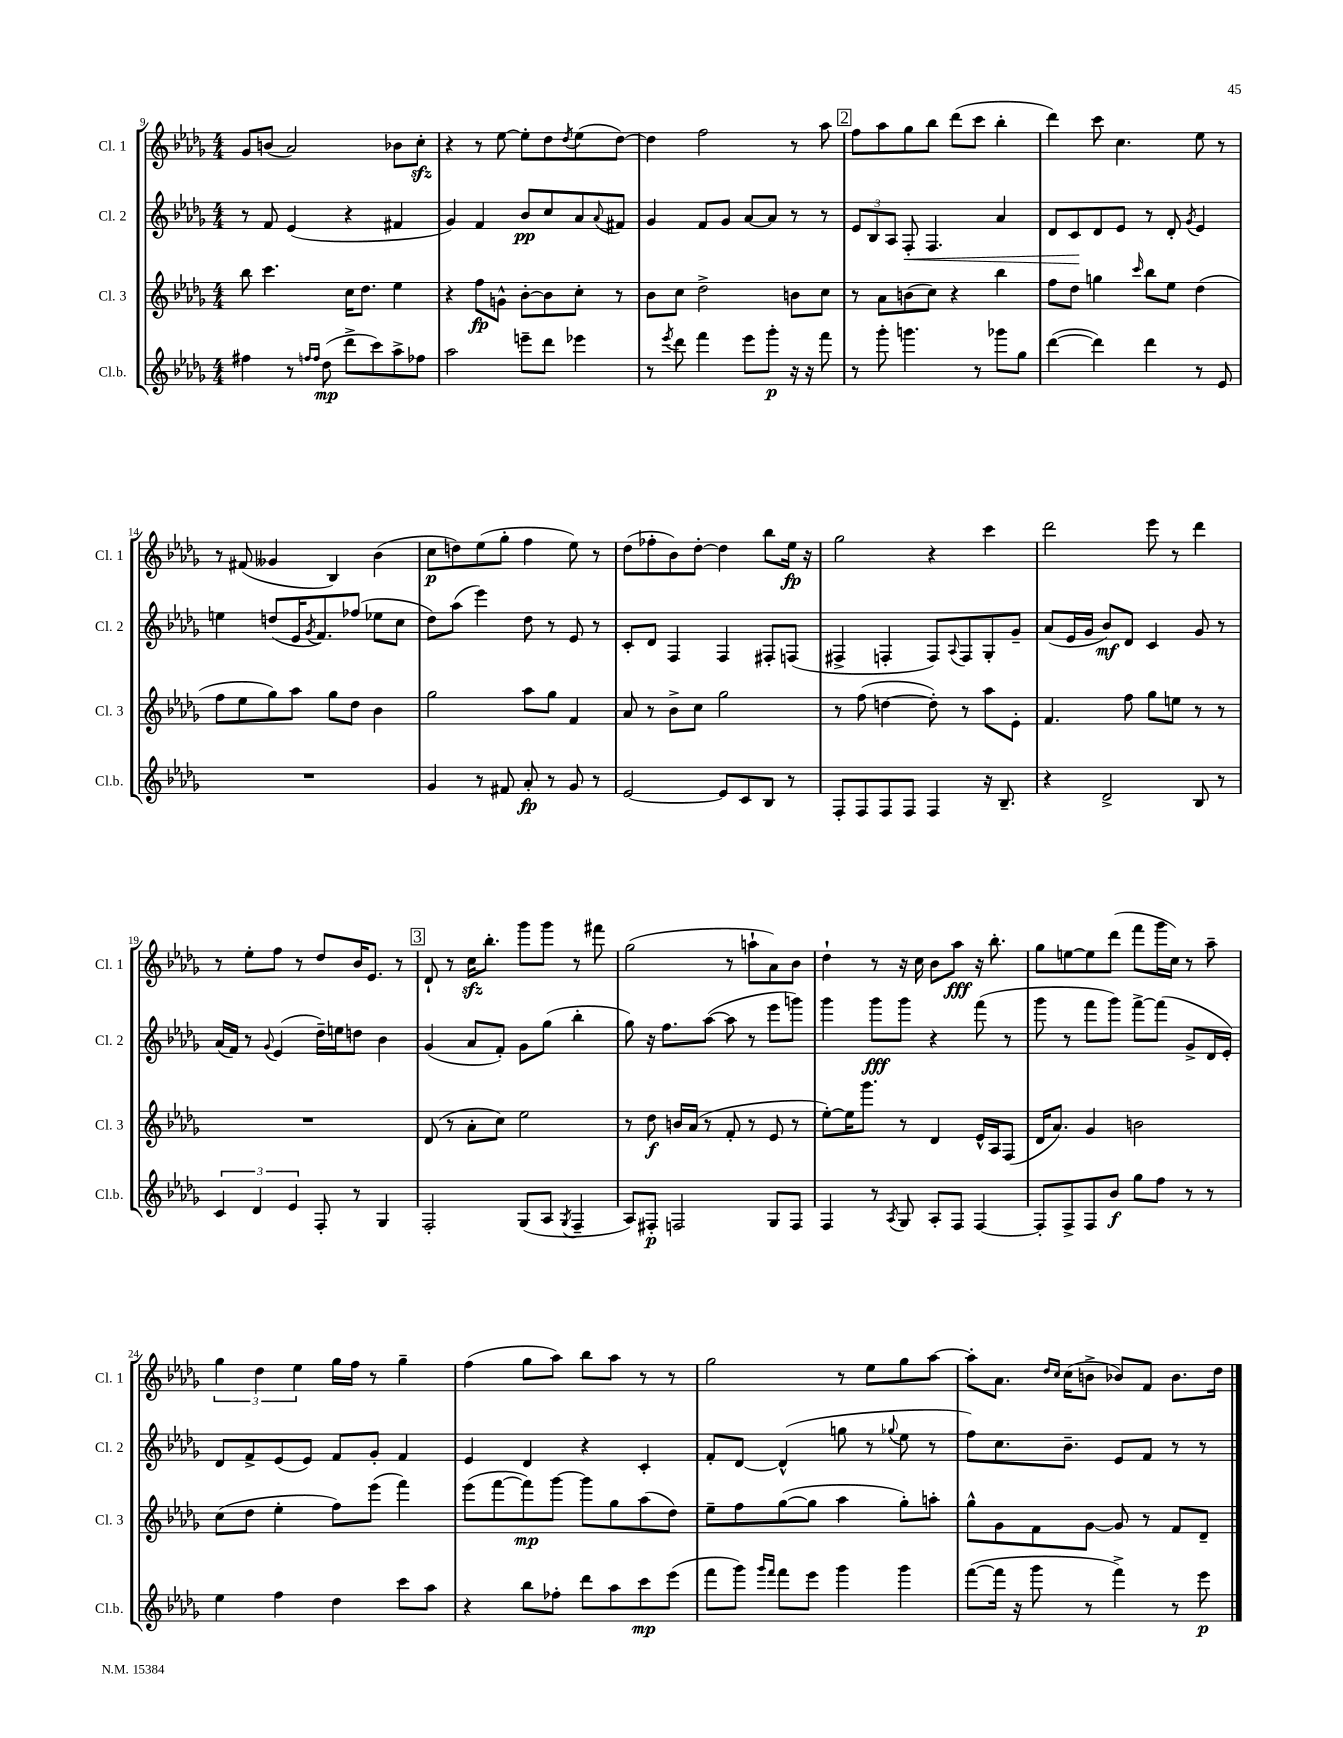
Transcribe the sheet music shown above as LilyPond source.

<<
\new StaffGroup <<
\new Staff = "s0" \with { instrumentName = "Cl. 1" shortInstrumentName = "Cl. 1" } {
    \clef treble \key des \major \numericTimeSignature \time 4/4
    ges'8 b'8( aes'2) bes'8 c''8-.\sfz |
    r4 r8 ees''8~ ees''8-. des''8 \acciaccatura { des''8 } ees''8( des''8~) |
    des''4 f''2 r8 aes''8 |
    \mark \markup { \box "2" } f''8 aes''8 ges''8 bes''8 des'''8( c'''8 bes''4-. |
    des'''4) c'''8 c''4. ees''8 r8 |
    r8 fis'8( geses'4 bes4) bes'4( |
    c''8\p d''8) ees''8( ges''8-. f''4 ees''8) r8 |
    des''8( fes''8-. bes'8) des''8~-. des''4 bes''8 ees''16\fp r16 |
    ges''2 r4 c'''4 |
    des'''2 ees'''8 r8 des'''4 |
    r8 ees''8-. f''8 r8 des''8 bes'16 ees'8. r8 |
    \mark \markup { \box "3" } des'8-! r8 c''16\sfz bes''8.-. ges'''8 ges'''8 r8 fis'''8 |
    ges''2( r8 a''8-! aes'8) bes'8 |
    des''4-! r8 r16 c''16 bes'8 aes''8\fff r16 bes''8.-. |
    ges''8 e''8~ e''8 des'''8( f'''8 ges'''16 c''16) r8 aes''8-- |
    \tuplet 3/2 { ges''4 des''4 ees''4 } ges''16 f''16 r8 ges''4-- |
    f''4( ges''8 aes''8) bes''8 aes''8 r8 r8 |
    ges''2 r8 ees''8 ges''8 aes''8~ |
    aes''8-. aes'8. \grace { des''16 c''16 } c''16( b'8-> bes'8) f'8 bes'8. des''16 \bar "|." |
}
\new Staff = "s1" \with { instrumentName = "Cl. 2" shortInstrumentName = "Cl. 2" } {
    \clef treble \key des \major \numericTimeSignature \time 4/4
    r8 f'8 ees'4( r4 fis'4 |
    ges'4) f'4 bes'8\pp c''8 aes'8 \appoggiatura { aes'8 } fis'8 |
    ges'4 f'8 ges'8 aes'8~ aes'8 r8 r8 |
    \mark \markup { \box "2" } \tuplet 3/2 { ees'8 bes8 aes8 } f8-.\< f4. aes'4 |
    des'8 c'8\! des'8 ees'8 r8 des'8-. \acciaccatura { ges'8 } ees'4 |
    e''4 d''8( ees'16 \acciaccatura { ges'8 } f'8.) fes''8( ees''8 c''8 |
    des''8) aes''8( ees'''4) des''8 r8 ees'8 r8 |
    c'8-. des'8 f4 f4 fis8-. f8( |
    fis4-> f4-. f8) \appoggiatura { aes8 } f8 ges8-. ges'8-- |
    aes'8( ees'16 ges'16 bes'8\mf) des'8 c'4 ges'8 r8 |
    aes'16( f'16) r8 \appoggiatura { ges'8 } ees'4( des''16--) e''16 d''8 bes'4 |
    \mark \markup { \box "3" } ges'4( aes'8 f'8-.) ges'8 ges''8( bes''4-. |
    ges''8) r16 f''8. aes''8~( aes''8 r8 ees'''8 g'''8) |
    ges'''4 ges'''8\fff ges'''8 r4 f'''8( r8 |
    ges'''8 r8 f'''8 ges'''8) f'''8~-> f'''8( ges'8-> des'16 ees'16-.) |
    des'8 f'8-> ees'8( ees'8) f'8 ges'8-. f'4 |
    ees'4 des'4 r4 c'4-. |
    f'8-. des'8~ des'4-^( g''8 r8 \appoggiatura { ges''8 } ees''8 r8 |
    f''8) c''8. bes'8.-- ees'8 f'8 r8 r8 \bar "|." |
}
\new Staff = "s2" \with { instrumentName = "Cl. 3" shortInstrumentName = "Cl. 3" } {
    \clef treble \key des \major \numericTimeSignature \time 4/4
    bes''8 c'''4. c''16 des''8. ees''4 |
    r4 f''8\fp g'8-^ bes'8~-. bes'8 c''8-. r8 |
    bes'8 c''8 des''2-> b'8 c''8 |
    \mark \markup { \box "2" } r8 aes'8 b'8( c''8) r4 bes''4 |
    f''8 des''8 g''4 \grace { c'''16 } bes''8 ees''8 des''4( |
    f''8 ees''8 ges''8) aes''8 ges''8 des''8 bes'4 |
    ges''2 aes''8 ges''8 f'4 |
    aes'8 r8 bes'8-> c''8 ges''2 |
    r8 f''8( d''4~ d''8-.) r8 aes''8 ees'8-. |
    f'4. f''8 ges''8 e''8 r8 r8 |
    R1 |
    \mark \markup { \box "3" } des'8( r8 aes'8-. c''8) ees''2 |
    r8 des''8\f b'16 aes'16( r8 f'8-. r8 ees'8 r8 |
    ees''8~-.) ees''16 ges'''8. r8 des'4 ees'16-^ aes16 f8( |
    des'16 aes'8.) ges'4 b'2 |
    c''8( des''8 ees''4-. f''8) ees'''8( f'''4) |
    ees'''8( f'''8~ f'''8\mp) ges'''8~ ges'''8 ges''8 aes''8( des''8) |
    ees''8-- f''8 ges''8~( ges''8 aes''4 ges''8-.) a''8-. |
    ges''8-^ ges'8 f'8 ges'8~ ges'8 r8 f'8 des'8-- \bar "|." |
}
\new Staff = "s3" \with { instrumentName = "Cl.b." shortInstrumentName = "Cl.b." } {
    \clef treble \key des \major \numericTimeSignature \time 4/4
    fis''4 r8 \grace { f''16 f''16 } des''8\mp( des'''8-> c'''8) aes''8-> fes''8 |
    aes''2 e'''8-- des'''8 ees'''4 |
    r8 \acciaccatura { ees'''8 } des'''8 f'''4 ees'''8 ges'''8-.\p r16 r16 f'''8 |
    \mark \markup { \box "2" } r8 ges'''8-. g'''4. r8 ges'''8 ges''8 |
    des'''4~( des'''4) des'''4 r8 ees'8 |
    R1 |
    ges'4 r8 fis'8 aes'8-.\fp r8 ges'8 r8 |
    ees'2~ ees'8 c'8 bes8 r8 |
    f8-. f8 f8 f8 f4 r16 bes8.-- |
    r4 des'2-> bes8 r8 |
    \tuplet 3/2 { c'4 des'4 ees'4 } f8-. r8 ges4 |
    \mark \markup { \box "3" } f2-. ges8( aes8 \acciaccatura { ges8 } f4-- |
    aes8) fis8-.\p f2 ges8 f8 |
    f4 r8 \acciaccatura { aes8 } ges8 aes8-. f8 f4~ |
    f8-. f8-> f8 bes'8\f ges''8 f''8 r8 r8 |
    ees''4 f''4 des''4 c'''8 aes''8 |
    r4 bes''8 fes''8-. des'''8 aes''8 c'''8\mp ees'''8( |
    f'''8 ges'''8) \grace { ges'''16 f'''16 } f'''8 ees'''8 ges'''4 ges'''4 |
    f'''8~( f'''16 r16 ges'''8 r8 f'''4->) r8 ees'''8\p \bar "|." |
}
>>
>>
\layout { \context { \Score currentBarNumber = #9 } }
